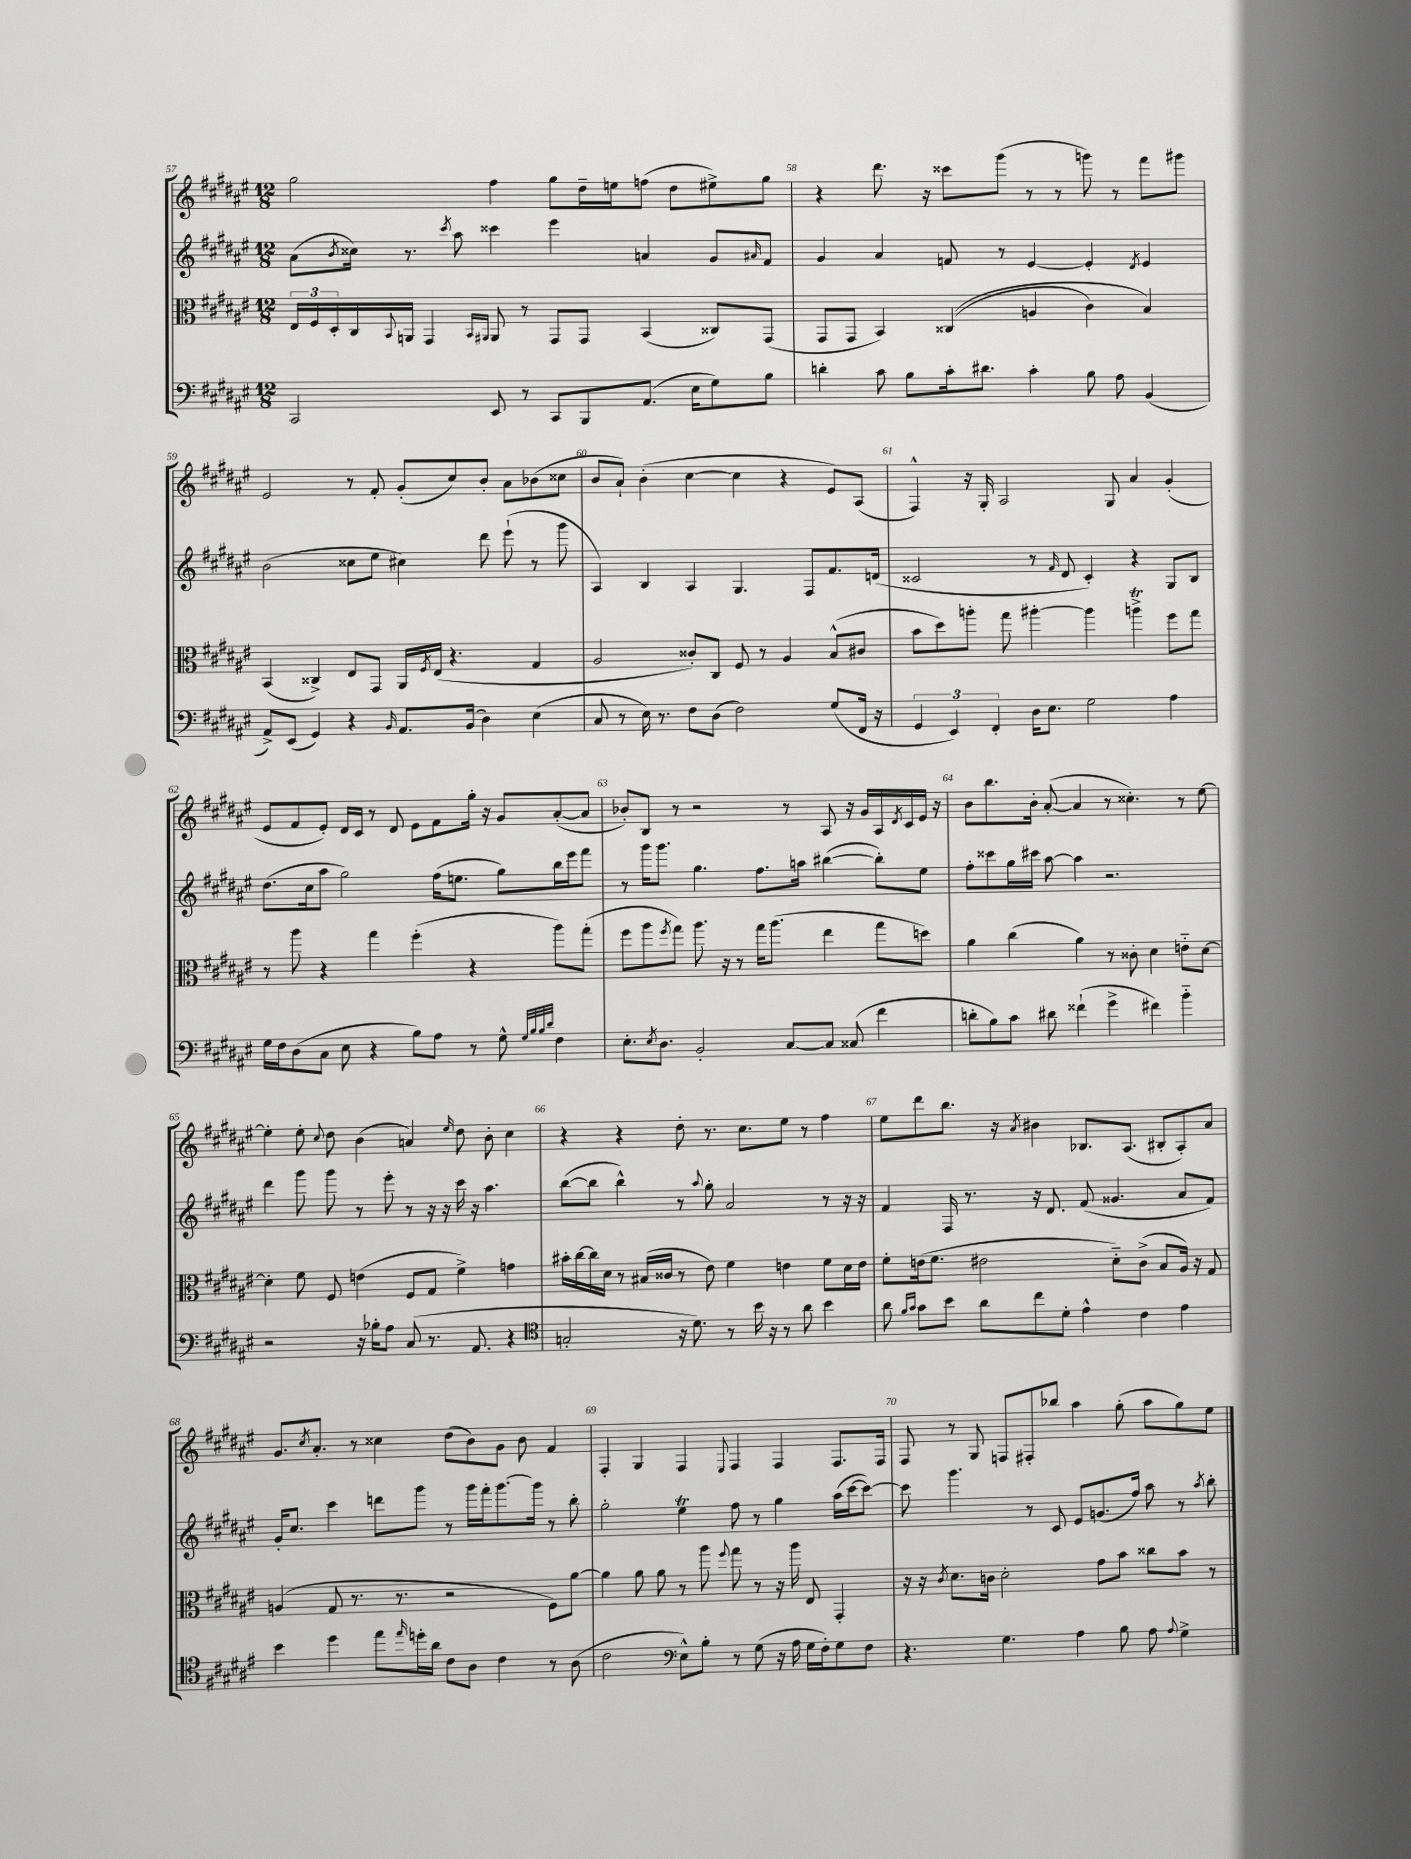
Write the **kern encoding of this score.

**kern	**kern	**kern	**kern
*part4	*part3	*part2	*part1
*staff4	*staff3	*staff2	*staff1
*clefF4	*clefC3	*clefG2	*clefG2
*k[f#c#g#d#a#e#]	*k[f#c#g#d#a#e#]	*k[f#c#g#d#a#e#]	*k[f#c#g#d#a#e#]
*M12/8	*M12/8	*M12/8	*M12/8
=57	=57	=57	=57
2CC#/	24E#/LL	(8a#\L	2gg#\
.	24F#/	.	.
.	24D#'/	.	.
.	.	8qb/	.
.	16C#/	16cc##X\Jk)	.
.	8qqBB/	.	.
.	16AAn/JJ	8.r	.
.	4GG#/	.	.
.	.	8qccc#/	.
.	.	8aa#\	.
.	16qqBB/LL	.	.
.	16qqAA#X/JJ	.	.
8EE#/	8AA#/	4ccc##X\	4ff#\
8r	8r	.	.
8CC#/L	8GG#/L	4eee#\	8gg#\L
8BBB/	8GG#/J	.	16dd#~\L
.	.	.	16een\J
(8.AA#/J	(4BB/	4an/	(8ffn\J
.	.	.	8dd#\L
16E#\KL	.	.	.
8G#\)	8C##X/L)	8g#/L	8ee#X^\)
.	.	16qqa#X/	.
8B\J	(8GG#/J	8f#/J	8gg#\J
=58	=58	=58	=58
4dn'\	8GG#/L	4g#/	4r
.	8GG#/J	.	.
8c#\	4BB/)	4a#/	8.ddd#\
8B\L	.	.	.
.	.	.	16r
16c#'\k	((4C##X/	8fn/	8ccc##X\L
8.d#X\J	.	.	.
.	.	8r	(8ggg#\J
4c#'\	4An/	[4e#/	8r
.	.	.	8r
8B\	4c#\)	4e#'/]	8gggn\)
8A#\	.	.	8r
.	.	8qd#/	.
(4BB/	4B/)	4e#/	8fff#\L
.	.	.	8ggg#X\J
!!LO:LB:g=z
=59	=59	=59	=59
8AA#^/L)	(4BB/	(2b\	2e#/
(8EE#/J	.	.	.
4GG#/)	4C##X^/)	.	.
4r	8E#/L	8cc##X\L	8r
.	8GG#/J	8ee#\J	8f#'/
16qqBB/	.	.	.
8.AA#/L	16AA#/LL	4cc#X\)	(8g#'/L
.	8qF#/	.	.
.	(16E#/JJ	.	.
.	4.r	.	8cc#/)
(16BB/Jk	.	.	.
4D#\)	.	8ddd#\	8b'/J
.	.	(8eee#`\	8a#\L
(4E#\	4G#/	8r	(8b-X\
.	.	8ggg#\	8cc##X\J
=60	=60	=60	=60
8C#/	2A#/	4A#/)	8b/L
8r	.	.	8a#`/J)
16E#\)	.	4B/	(4b'\
8.r	.	.	.
8F#\L	8c##X'/L)	4A#/	[4cc#\
(8D#\J	8C#/J	.	.
2F#\)	8F#/	4.G#/	4cc#\]
.	8r	.	.
.	4A#/	.	4r
.	.	8F#/L	.
(8G#/L	(8B^^/L	8.f#/	8e#/L)
16FF#/Jk	8c#X/J	.	(8A#/J
16r	.	(16dn/Jk	.
=61	=61	=61	=61
6GG#/	8b\L	2c##X/	4F#^^/)
.	8dd#\)	.	.
6EE#/)	.	.	.
.	8aan'\J	.	16r
.	.	.	16G#'/
6FF#'/	.	.	.
.	8gg#\	.	2A#/
16D#\KL	[4aa#X'\	8r	.
8.E#\J	.	.	.
.	.	16qqf#/	.
.	.	8d#/	.
2G#\	4aa#\]	4c##'/)	.
.	.	.	8G#/
.	4aanT^\	4r	4a#/
4A#\	8ff#\L	8G#/L	(4g#'/
.	8gg#\J	8B/J	.
!!LO:LB:g=z
=62	=62	=62	=62
16G#\LL	8r	(8.dd#\L	8e#/L
16F#\J	.	.	.
(8D#\	8aa#\	.	8f#/
.	.	16cc#\k	.
8C#\J	4r	8aa#\J	8e#'/J)
8E#\	.	2gg#\)	16d#/LL
.	.	.	16c#/JJ
4r	4gg#\	.	8r
.	.	.	8d#/
8B\L)	(4ff#'\	.	8e#\L
8A#\J	.	(16ff#\KL	8f#\
.	.	8.een\J	.
8r	4r	.	16gg#'\Jk
.	.	.	16r
8G#^^\	.	8gg#\L)	8g#/L
32qqG#/LLL	.	.	.
32qqB/	.	.	.
32qqB/	.	.	.
32qqd#/JJJ	.	.	.
4F#\	8aa#\L)	16bb\L	([8a#'/
.	.	16eee#\J	.
.	(8gg#'\J	8fff#\J	8a#/J]
=63	=63	=63	=63
8.E#'\L	8ff#\L	8r	8b-X'/L)
.	8aa#\	16ggg#\KL	8B/J
8qE#/	.	.	.
8.D#\J	.	8.ggg#\J	.
.	8qff#/	.	.
.	8gg#\J)	.	8r
2BB'/	8.aa#\	4.gg#\	2r
.	16r	.	.
.	8r	.	.
.	16gg#\KL	8.ff#\L	.
.	(8.aa#\J	.	.
[8C#/L	.	.	8r
.	.	16aan\Jk	.
8C#/J]	4ee#\	([4bb#X\	8A#/
(8C##X/	.	.	16r
.	.	.	16g#/LL
4f#\	8gg#\L	8bb#'\L])	16A#/
.	.	.	8qd#/
.	.	.	16c#/
.	8ddn\J)	8ee#\J	16e#/JJ
.	.	.	16r
=64	=64	=64	=64
8dn'\L	4a#\	8ff#'\L	8b\L
8B\)	.	8ccc##X\	8.bb\
8c#\J	(4cc#\	16gg#\L	.
.	.	16ccc#X\JJ	16b'\Jk
8d#X\	.	[8aa#\	([8a#'/
(4f##X`\	4a#\)	4aa#\]	4a#/]
4g#^\	8r	2.r	8r
.	8c##X'\	.	4.cc##X'\)
4f#X\)	4d#\	.	.
4b\	8en\L	.	8r
.	[8d#\J	.	[8ee#\
!!LO:LB:g=z
=65	=65	=65	=65
2r	4d#'\]	4ddd#\	4ee#'\]
.	8f#\	8ggg#\	8ee#'\
.	.	.	8qqcc#/
.	8F#/	8ggg#\	8dd#\
16r	(4en\	8r	(4b\
16B-X'\KL	.	.	.
8A#\J	.	8eee#'\	.
(8C#/	8F#/L	8r	4an/)
8.r	8G#/J	16r	.
.	.	16r	.
.	.	.	16qqee#/
.	4f#^\)	16ccc#\	8dd#\
8.AA#/	.	16r	.
.	.	4.aa#\	8b'\
4r	4gn\	.	4cc#\
=66	=66	=66	=66
*clefC4	*	*	*
2Gn'/	16b#X'\LL	([8bb\L	4r
.	[16cc#\	.	.
.	16cc#\]	8bb\J]	.
.	16d#\JJ	.	.
.	8r	4bb^^\)	4r
.	(16B#X/LL	.	.
.	16c##X/JJ	.	.
16r	8r	8r	8dd#'\
8.d#\)	.	.	.
.	.	8qqaa#/	.
.	8e#\)	8gg#'\	8.r
8r	4f#\	2a#/	.
.	.	.	8.cc#\L
16b\	.	.	.
16r	.	.	.
8r	4en\	.	8ee#\J
8a#\	.	.	8r
4b\	8f#\L	8r	4ff#\
.	16d#\L	16r	.
.	16e\JJ	16r	.
=67	=67	=67	=67
8a#\	8f#'\L	4f#/	8ee#\L
16qqf#/LL	.	.	.
16qqg#/JJ	.	.	.
8g#\L	(16en\k	.	8ddd#\
.	8.f#\J	.	.
8b\J	.	16F#/	8.bb\J
.	.	8.r	.
8a#\L	2e#X\	.	.
.	.	.	16r
.	.	.	8qa#/
8cc#\	.	16r	4b#X\
.	.	8.d#/	.
8d#'\J	.	.	.
4e#^^\	.	(8f#/	8.B-X/L
.	8d#\L)	4.g##X/	.
.	.	.	(8.A#/J
4c#\	(8c#^\J	.	.
.	8B/L	.	8B#X'/L
4e#\	16A#/Jk)	8a#/L	8A#'/)
.	16r	.	.
.	8G#/	8f#/J)	8a#/J
!!LO:LB:g=z
=68	=68	=68	=68
4b\	(4An/	16g#'/KL	8.g#/L
.	.	8.cc#/J	.
.	.	.	8qcc#/
.	.	.	8.a#'/J
4dd#\	8G#/	4ccc#\	.
.	8.r	.	8r
8ee#\L	.	8dddn\L	4cc##X\
.	8.r	.	.
16qqee#/	.	.	.
16ddn'\L	.	8ggg#\J	.
16a#\JJ	.	.	.
8c#\L	2r	8r	(8dd#\L
8A#\J	.	16ggg#\LL	8b\)
.	.	16fff#'\J	.
4c#\	.	[8.ggg#\	8g#\J
.	.	.	8b\
.	.	16ggg#\Jk]	.
8r	8F#\L)	8r	4f#/
(8A#\	[8a#\J	8bb'\	.
=69	=69	=69	=69
2c#\	4a#\]	2gg#'\	4F#'/
.	8a#\	.	4G#/
.	8a#\	.	.
*clefF4	*	*	*
8E#^^\L)	8r	4ee#t\	4F#/
8B'\J	8aa#\	.	.
.	8qqff#/	.	8qqE#/
8r	8gg#\	8ff#\	4F#/
(8G#\	8r	8r	.
16r	16r	4gg#\	4F#/
16A#\	16aa#\	.	.
16G#\LL	8E#/	.	.
16F#'\J)	.	.	.
8G#\	4GG#'/	(16aa#\LL	8.F#/L
.	.	[16ccc#\J	.
8F#\J	.	8ccc#\J_)	.
.	.	.	16F#/Jk
=70	=70	=70	=70
4.r	16r	8ccc#\]	8F#/
.	16r	.	.
.	8qc#/	.	.
.	8.d#\L	4.ggg#\	8r
.	.	.	8G#/
.	16cn\Jk	.	.
4.G#\	2d#'\	.	8Fn/L
.	.	8r	8F#X'/
.	.	8c#/	8bb-X/J
4A#\	.	8e#/L	4aa#\
.	8g#\L	(8.gn/	.
8B\	8b\J	.	(8gg#'\
.	.	16ff#/Jk)	.
8A#\	8cc##X\L	8aa#\	8aa#\L
8qqA#/	.	.	.
4G#^\	8b\J	8r	8gg#\)
.	.	8qaa#/	.
.	8r	8bb'\	8ee#\J
==	==	==	==
*-	*-	*-	*-
